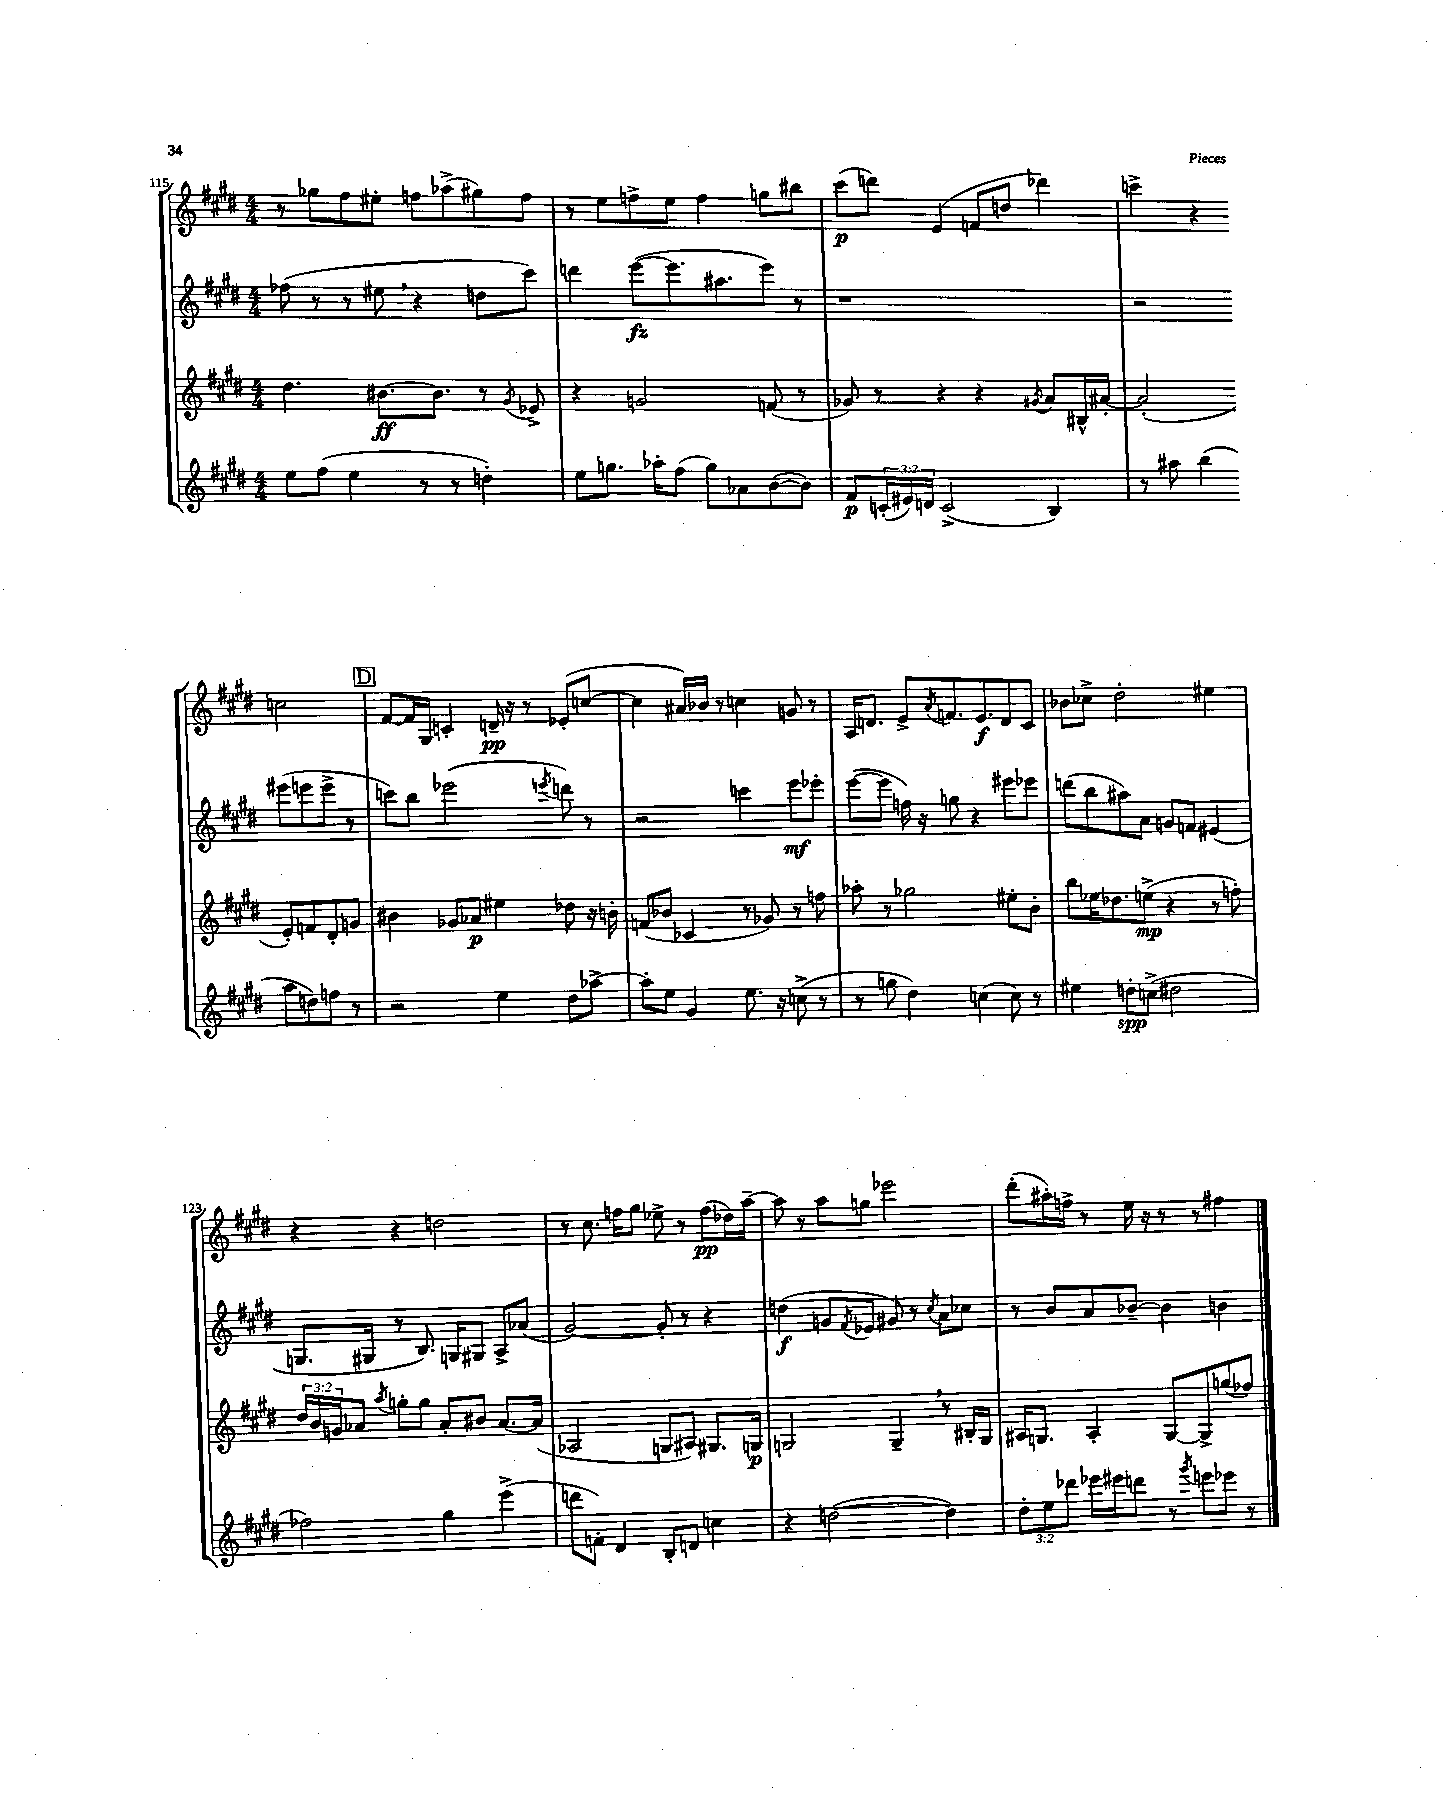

**kern	**kern	**kern	**kern
*staff4	*staff3	*staff2	*staff1
*clefG2	*clefG2	*clefG2	*clefG2
*k[f#c#g#d#]	*k[f#c#g#d#]	*k[f#c#g#d#]	*k[f#c#g#d#]
*M4/4	*M4/4	*M4/4	*M4/4
8ee	4.dd#	(8ff-	8r
(8ff#	.	8r	8gg-
4ee	.	8r	8ff#
.	[8.b#	8ee#	8ee#'
8r	.	4r	8ff
.	8.b#]	.	.
8r	.	.	(8aa-^
4dd')	8r	8dd	8gg#)
.	8qg#	.	.
.	8e-^	8ccc#)	8ff
=	=	=	=
8ee	4r	4ddd	8r
8.gg	.	.	8ee
.	2g	([8eee	8ff^
16aa-'	.	.	.
(8ff#	.	8.eee]	8ee
8gg)	.	.	4ff
.	.	8.aa#	.
8a-	.	.	.
([8b	(8f	8eee)	8gg
8b])	8r	8r	8bb#
=	=	=	=
8f#	8g-)	1r	(8ccc#
(24c'	8r	.	8ddd)
24e#)	.	.	.
24d	.	.	.
(2c^	4r	.	(4e
.	4r	.	8f
.	.	.	8dd
.	8qg#	.	.
4B)	8a	.	4ddd-)
.	16B#^^	.	.
.	[16a#'	.	.
=	=	=	=
8r	(2a#']	2r	4ccc^
8aa#	.	.	.
(4bb	.	.	4r
8aa#	8e')	(8eee#	2cc
8dd)	8f	8eee	.
8ff	8d#'	8eee^	.
8r	8g	8r	.
=	=	=	=
2r	4b#	8ccc)	[8f#
.	.	8bb	16f#]
.	.	.	16G#
.	8g-	(2eee-	4c'
.	8a-	.	.
4ee	4ee#	.	16d~
.	.	.	16r
.	.	.	8r
.	.	8qeee	.
8dd#	8dd-	8ddd)	(8e-'
[8aa-^	16r	8r	[8cc
.	16b'	.	.
=	=	=	=
8aa-']	(8f	2r	4cc]
8ee	8b-	.	.
4g#	4c-	.	16a#)
.	.	.	16b-
.	.	.	8r
8.ee	8r	4ccc	4cc
.	8g-)	.	.
16r	.	.	.
(8cc^	8r	8eee	8g
8r	8ff	8eee-'	8r
=	=	=	=
8r	8aa-'	([8eee	16A
.	.	.	8.d
8gg	8r	8eee]	.
4dd#)	2gg-	16ff)	8e^
.	.	16r	.
.	.	.	8qa
.	.	8gg	8.f
(4cc	.	4r	.
.	.	.	8.e
8cc)	8ee#'	8eee#	8d
8r	8b'	8eee-	8c#
=	=	=	=
4ee#	8bb	(8ddd	8b-
.	16ee-	8bb	8cc-^
.	8.dd-	.	.
8dd'	.	8aa#)	2dd#'
(8cc^	(8ee^	8a	.
2dd#	4r	8g	.
.	.	8f	.
.	8r	(4e#	4ee#
.	8ff')	.	.
=	=	=	=
2ff-)	24dd#	8.G	4r
.	24b	.	.
.	24g	.	.
.	8a-	.	.
.	.	16G#	.
.	8qaa	.	.
.	8gg'	8r	4r
.	8gg	8.B)	.
4gg#	8a-'	.	2dd
.	.	16G	.
.	8b#	8G#	.
(4eee^	[8.a-	8A^	.
.	.	(8a-	.
.	(16a-]	.	.
=	=	=	=
8ddd	2A-	[2g#)	8r
8f')	.	.	8.cc#
4d#	.	.	.
.	.	.	16ff
.	.	.	8gg#
8B'	8G	8g#']	8ee-^
8d	8A#)	8r	8r
4cc	8.G#	4r	(8ff
.	.	.	16dd-)
.	16G	.	[16aa~
=	=	=	=
4r	2G	(4dd	8aa]
.	.	.	8r
([2dd	.	8g	8aa
.	.	8qf#	.
.	.	8e-	8gg
.	4G~	8g#)	2eee-
.	.	8r	.
.	.	8qcc#	.
4dd])	8r	8a	.
.	16B#'	8cc-	.
.	16G	.	.
=	=	=	=
12dd#'	16A#	8r	(8ddd#'
.	8.G	.	.
12ee	.	.	.
.	.	8b	16aa#')
12ddd-	.	.	.
.	.	.	16ff^
16eee-	4A#'	8a	8r
16eee#	.	.	.
8ddd	.	[8b-~	16ee
.	.	.	16r
8r	[8G	4b-]	8r
8qggg#	.	.	.
8eee	8G^]	.	8r
8eee-	(8gg	4b	4ff#
8r	8ff-)	.	.
==	==	==	==
*-	*-	*-	*-
